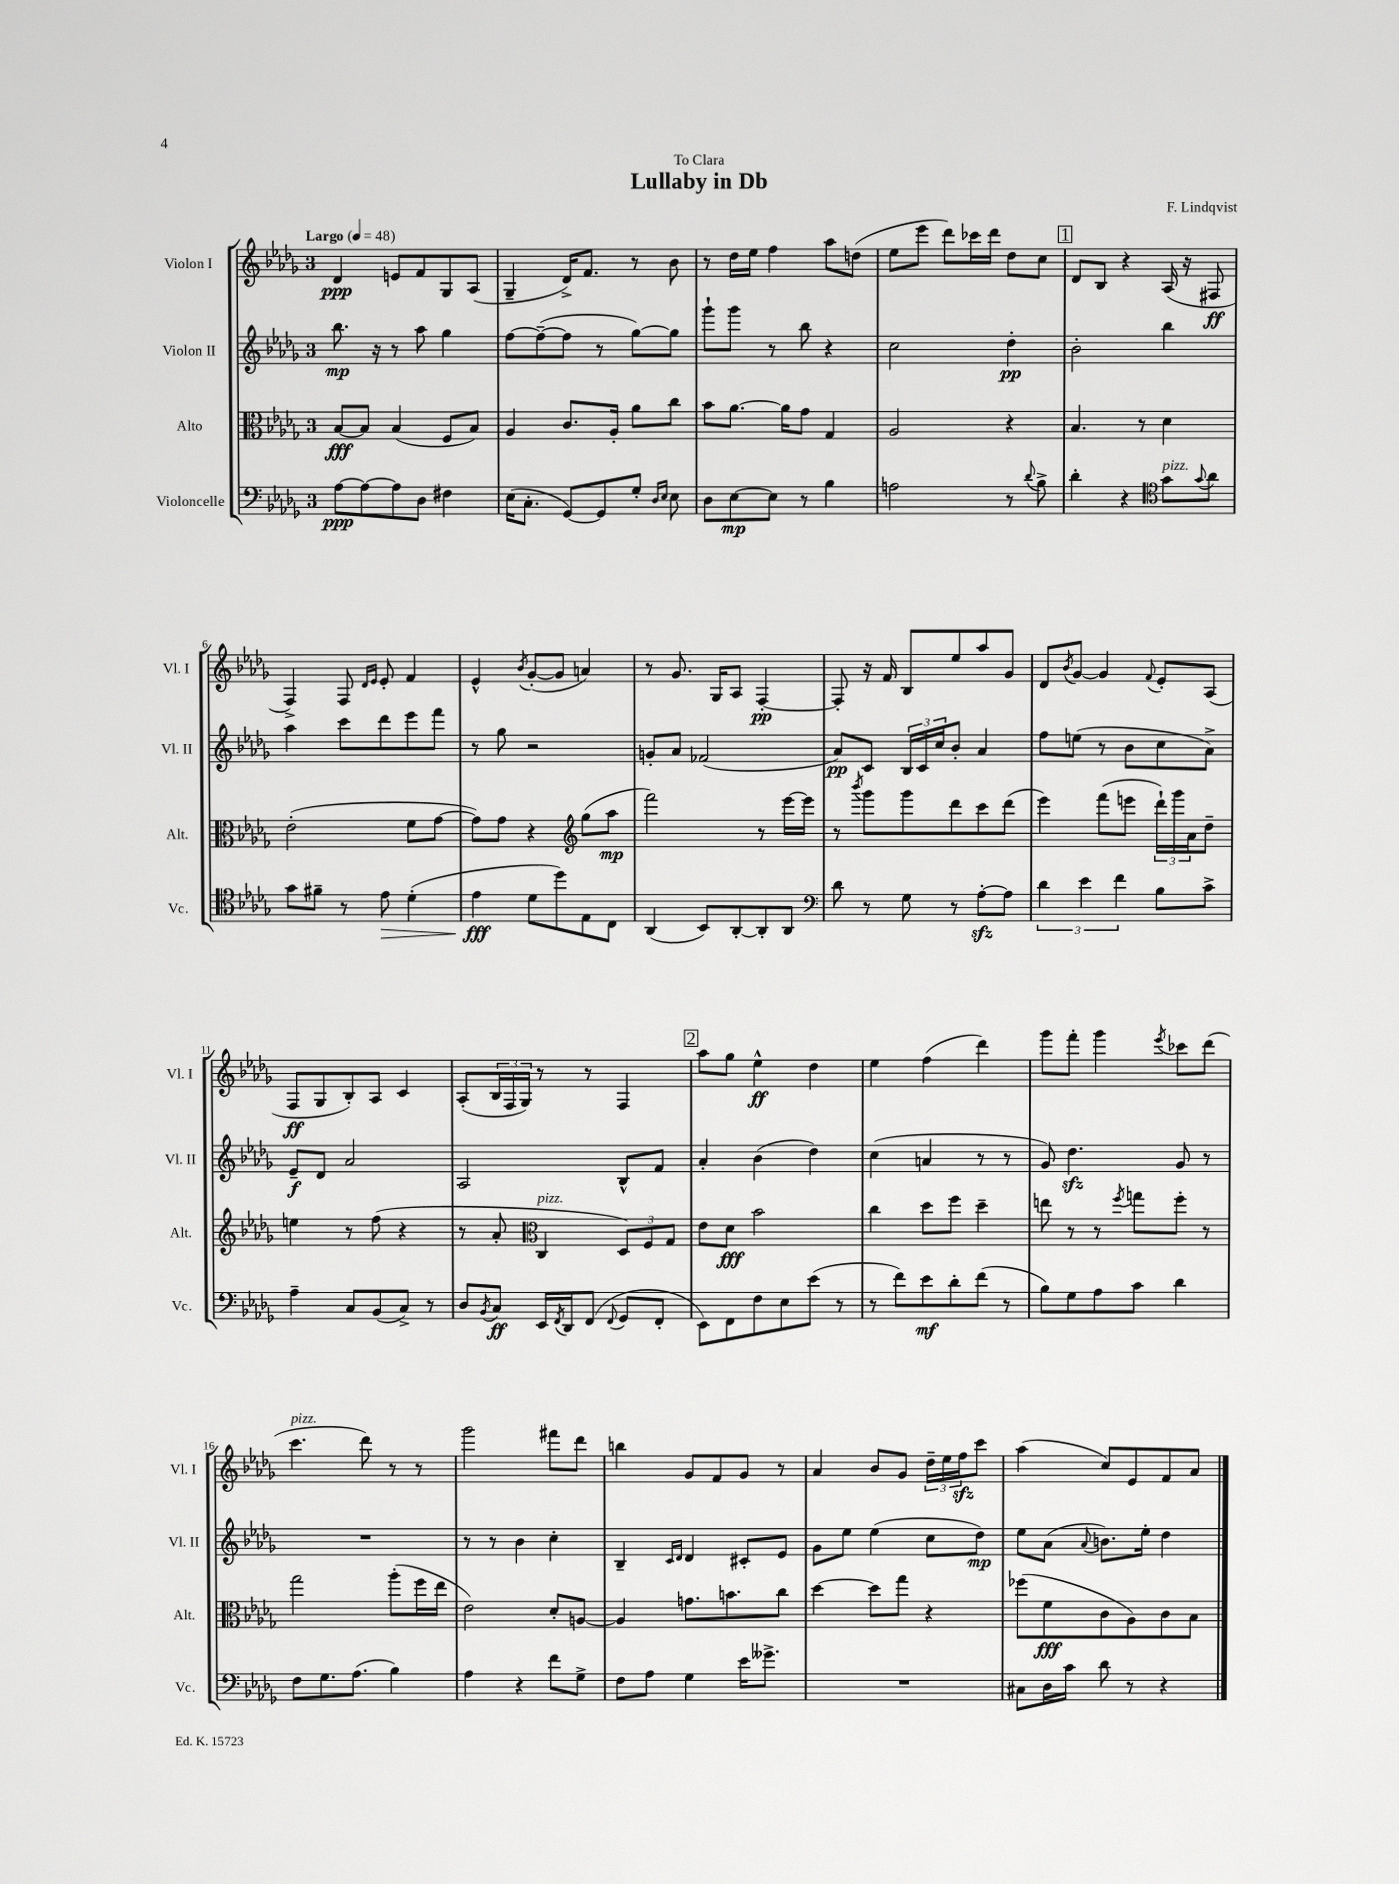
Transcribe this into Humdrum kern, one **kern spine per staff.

**kern	**kern	**kern	**kern
*staff4	*staff3	*staff2	*staff1
*clefF4	*clefC3	*clefG2	*clefG2
*k[b-e-a-d-g-]	*k[b-e-a-d-g-]	*k[b-e-a-d-g-]	*k[b-e-a-d-g-]
*M3/4	*M3/4	*M3/4	*M3/4
*MM48	*MM48	*MM48	*MM48
[8A-\L	[8B-/L	8.bb-\	4d-/
8A-\_	8B-/]J	.	.
.	.	16r	.
8A-\]	(4B-/	8r	8e/L
8D-\J	.	8aa-\	8f/
4F#\	8F/L	4gg-\	8G-/
.	8B-/J)	.	(8A-/J
=	=	=	=
(16E-\LK	4A-/	[8ff\L	4G-~/
8.C'\J	.	.	.
.	.	(8ff~\_	.
[8GG-/L)	8.c/L	8ff\]J	16d-^/LK)
.	.	.	8.f/J
8GG-/]	.	8r	.
.	16A-'/Jk	.	.
8G-'/J	8a-\L	[8gg-\L)	8r
16qqD-/LL	.	.	.
16qqE-/JJ	.	.	.
8E-\	8cc\J	8gg-\]J	8b-\
=	=	=	=
8D-\L	8b-\L	8ggg-`\L	8r
[8E-\	[8.a-\J	8ggg-\J	16dd-\LL
.	.	.	16ee-\JJ
8E-\]J	.	8r	4ff\
.	16a-\]LK	.	.
8r	8g-\J	8bb-\	.
4B-\	4G-/	4r	8aa-\L
.	.	.	(8dd\J
=	=	=	=
2A\	2A-/	2cc\	8ee-\L
.	.	.	8eee-\J
.	.	.	8ddd-\L)
.	.	.	16ccc-\L
.	.	.	16ddd-\JJ
8r	4r	4dd-'\	8dd-\L
8qqd-/	.	.	.
8B-^\	.	.	8cc\J
=	=	=	=
4d-'\	4.B-/	2b-'\	8d-/L
.	.	.	8B-/J
4r	.	.	4r
.	8r	.	.
*clefC4	*	*	*
8g-\L	4d-\	4bb-\	(16A-/
.	.	.	16r
8qqg-/	.	.	.
8a-\J	.	.	8F#/
=	=	=	=
8g-\L	(2e-'\	4aa-\	4F^/)
8f#~\J	.	.	.
8r	.	8ccc\L	8F/
.	.	.	16qqd-/LL
.	.	.	16qqe-/JJ
8e-\	.	8ddd-\	8e-'/
(4d-'\	8f\L	8eee-\	4f/
.	[8g-\J	8fff\J	.
=	=	=	=
4e-\	8g-\]L)	8r	4e-^^/
.	8g-\J	8gg-\	.
.	.	.	8qb-/
8d-\L	4r	2r	([8g-'/L
8dd-\)	.	.	8g-/]J
*	*clefG2	*	*
8E-\	(8gg-\L	.	4a/)
8C\J	8aa-\J	.	.
=	=	=	=
(4AA-/	2fff\)	8g'/L	8r
.	.	8a-/J	8.g-/
8BB-/L)	.	(2f-/	.
.	.	.	16G-/LK
[8AA-'/	.	.	8A-/J
8AA-'/]	8r	.	[4F'/
8AA-/J	[16eee-\LL	.	.
.	16eee-\]JJ	.	.
=	=	=	=
*clefF4	*	*	*
8d-\	8r	8a-/L)	8F'/]
.	8qbbb-/	.	.
8r	8ggg-\L	8c/J	16r
.	.	.	16f/
8G-\	8ggg-\	24B-/LL	8B-/L
.	.	24c/	.
.	.	24cc/J	.
8r	8ddd-\	8b-'/J	8ee-/
[8A-'\L	8ccc\	4a-/	8aa-/
8A-\]J	(8ddd-\J	.	8g-/J
=	=	=	=
6d-\	4eee-\)	8ff\L	8d-/L
.	.	.	8qb-/
.	.	(8ee\J	[8g-/J
6e-\	.	.	.
.	(8fff\L	8r	4g-/]
6f\	.	.	.
.	8eee\J	8b-\L	.
.	.	.	8qqf/
8B-\L	24ddd-`\LL)	8cc\	8e-'/L
.	24ggg-\	.	.
.	24a-\J	.	.
8c^\J	8dd-~\J	8a-^\J)	(8A-/J
=	=	=	=
4A-~\	4ee\	8e-~/L	8F/L
.	.	8d-/J	8G-/
8C/L	8r	2a-/	8B-'/)
(8BB-/	(8ff\	.	8A-/J
8C^/J)	4r	.	4c/
8r	.	.	.
=	=	=	=
8D-/L	8r	2A-/	(8A-'/L
8qBB-/	.	.	.
8C/J	8a-'/	.	24B-/L
.	.	.	24F/
.	.	.	24G-/JJ)
*	*clefC3	*	*
16EE-/LL	4C/	.	8r
8qFF/	.	.	.
16DD-/J	.	.	.
(8FF/J	.	.	8r
8qqFF/	.	.	.
8GG-/L	12D-/L)	8B-^^/L	4F/
.	12F/	.	.
8FF'/J	.	8f/J	.
.	12G-/J	.	.
=	=	=	=
8EE-\L)	8e-\L	4a-'/	8aa-\L
8FF\	8d-\J	.	8gg-\J
8F\	2b-\	(4b-\	4ee-^^\
8E-\	.	.	.
(8e-\J	.	4dd-\)	4dd-\
8r	.	.	.
=	=	=	=
8r	4cc\	(4cc\	4ee-\
8f\L)	.	.	.
8e-\	8dd-\L	4a/	(4ff\
8d-'\	8ff\J	.	.
(8f\J	4dd-~\	8r	4ddd-\)
8r	.	8r	.
=	=	=	=
8B-\L)	8ee\	8g-/)	8ggg-\L
8G-\	8r	4.dd-\	8fff'\J
8A-\	8r	.	4ggg-\
.	8qff/	.	.
8c\J	8gg\L	.	.
.	.	.	8qeee-/
4d-\	8ff'\J	8g-/	8ccc-\L
.	8r	8r	(8ddd-\J
=	=	=	=
8F\L	2gg-\	2.r	4.ccc\
8.G-\	.	.	.
(8.A-\J	.	.	.
.	.	.	8ddd-\)
4B-\)	(8aa-'\L	.	8r
.	16ff\L	.	8r
.	16ee-\JJ	.	.
=	=	=	=
4A-\	2e-\)	8r	2ggg-\
.	.	8r	.
4r	.	4b-\	.
8f\L	8d-'/L	4cc'\	8fff#\L
8G-^\J	[8A/J	.	8ddd-\J
=	=	=	=
8F\L	4A/]	4B-~/	4bb\
8A-\J	.	.	.
.	.	16qqc/LL	.
.	.	16qqd-/JJ	.
4G-\	8.g\L	4d-/	8g-/L
.	.	.	8f/
.	8.b\	.	.
16e-\LK	.	8c#'/L	8g-/J
8.g--^\J	.	.	.
.	8cc\J	8e-/J	8r
=	=	=	=
2.r	[4dd-\	8g-\L	4a-/
.	.	8ee-\J	.
.	8dd-\]L	(4ee-\	8b-/L
.	8gg-\J	.	8g-/J
.	4r	8cc\L	24dd-~\LL
.	.	.	24ee-\
.	.	.	24ff\J
.	.	8dd-\J)	8ccc\J
=	=	=	=
8C#\L	(8ff-\L	8ee-\L	(4aa-\
16D-\L	8f\	(8a-\J	.
16c\JJ	.	.	.
.	.	8qqa-/	.
8d-\	8c\	8.b\L)	8cc/L)
8r	8A-\)	.	8e-/
.	.	16ee-'\Jk	.
4r	8c\	4dd-\	8f/
.	8B-\J	.	8a-/J
==	==	==	==
*-	*-	*-	*-
